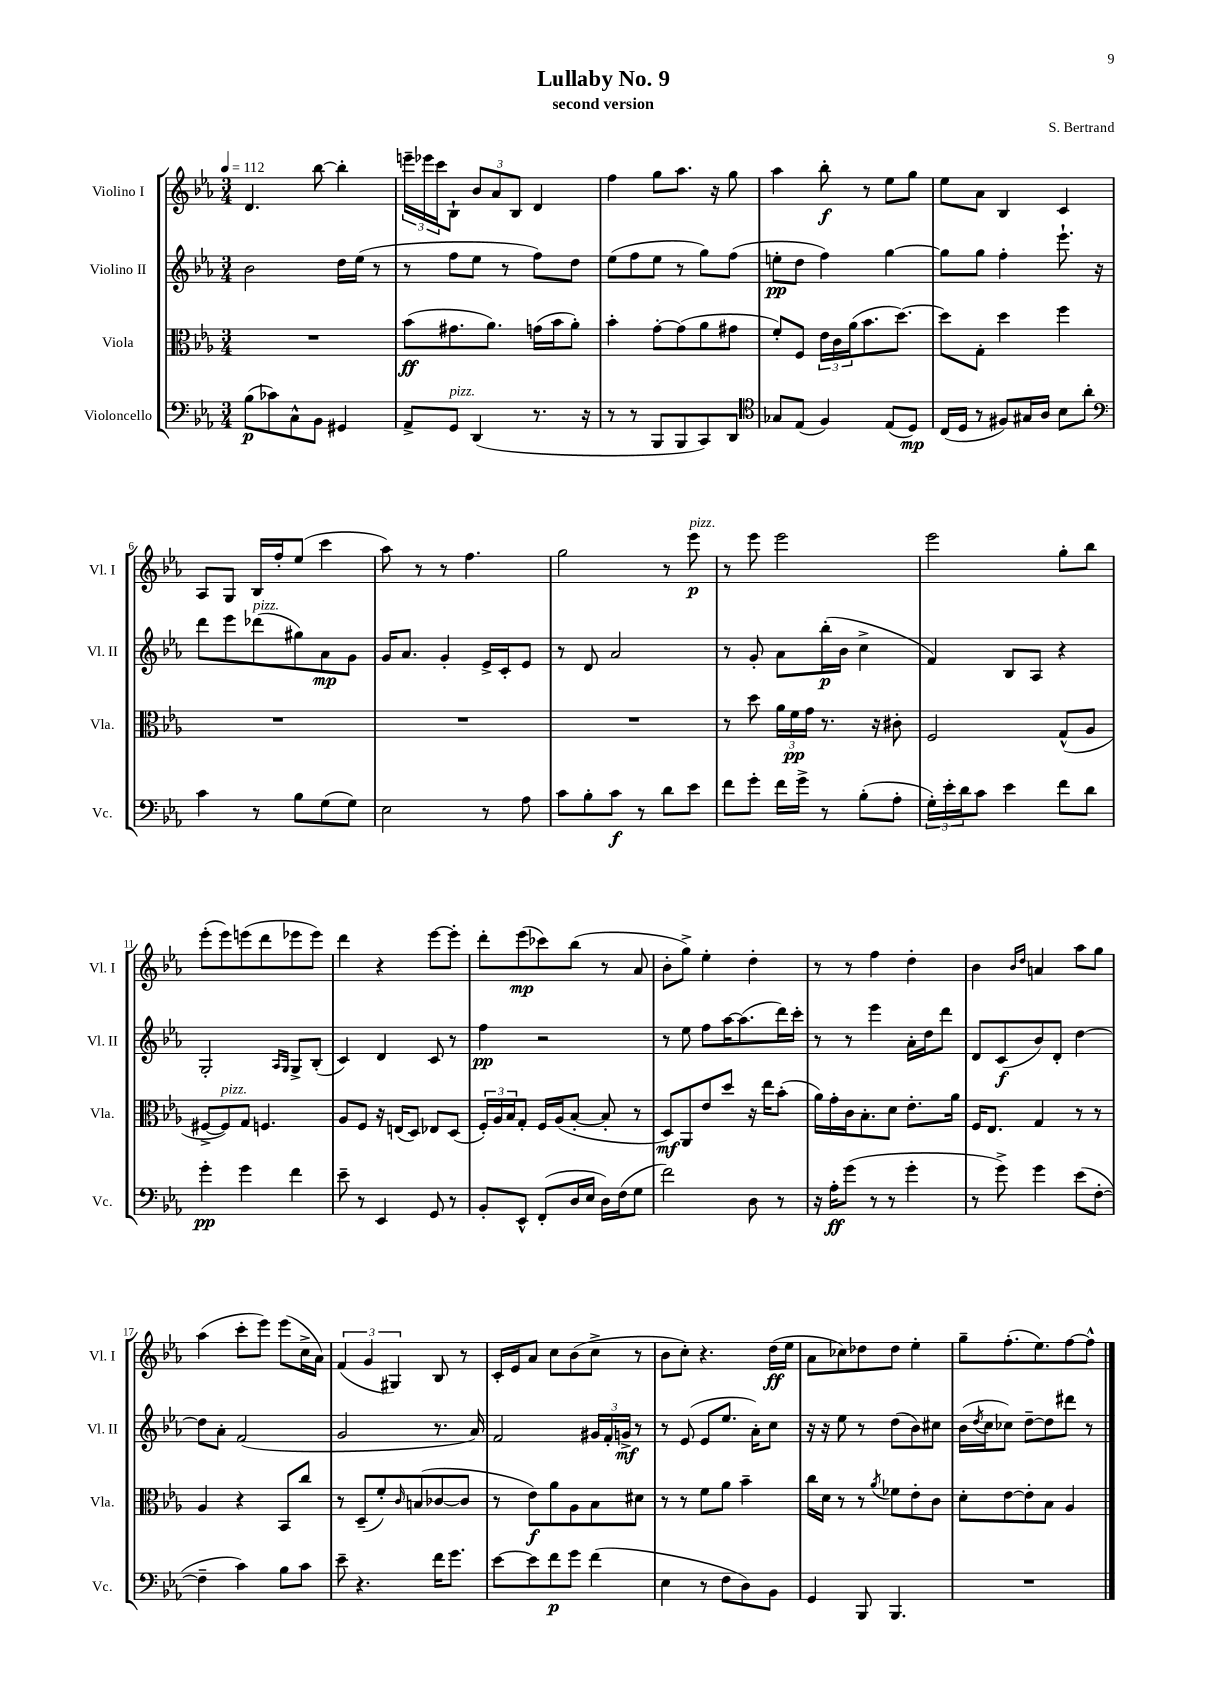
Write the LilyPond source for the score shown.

\header { title = "Lullaby No. 9" composer = "S. Bertrand" subtitle = "second version" }
<<
\new StaffGroup <<
\new Staff = "s0" \with { instrumentName = "Violino I" shortInstrumentName = "Vl. I" } {
    \clef treble \key ees \major \numericTimeSignature \time 3/4 \tempo 4 = 112
    d'4. bes''8~ bes''4-. |
    \tuplet 3/2 { e'''16-- ees'''16 c'''16 } bes8-! \tuplet 3/2 { bes'8 aes'8 bes8 } d'4 |
    f''4 g''8 aes''8. r16 g''8 |
    aes''4 bes''8-.\f r8 ees''8 g''8 |
    ees''8 aes'8 bes4 c'4 |
    aes8 g8 bes16 f''16-. ees''8( c'''4 |
    aes''8) r8 r8 f''4. |
    g''2 r8 ees'''8\p^\markup { \italic "pizz." } |
    r8 ees'''8 ees'''2 |
    ees'''2 g''8-. bes''8 |
    ees'''8-.( ees'''8) e'''8( d'''8 ees'''8 ees'''8) |
    d'''4 r4 ees'''8~ ees'''8-. |
    d'''8-. ees'''8\mp( ces'''8) bes''8( r8 aes'8 |
    bes'8-. g''8->) ees''4-. d''4-. |
    r8 r8 f''4 d''4-. |
    bes'4 \grace { bes'16 d''16 } a'4 aes''8 g''8 |
    aes''4( c'''8-. ees'''8) ees'''8( c''16-> aes'16) |
    \tuplet 3/2 { f'4( g'4 gis4) } bes8 r8 |
    c'16-. ees'16 aes'8 c''8 bes'8( c''8-> r8 |
    bes'8 c''8-.) r4. d''16\ff( ees''16 |
    aes'8 ces''8) des''8 des''8 ees''4-. |
    g''8-- f''8.-.( ees''8.) f''8~ f''8-^ \bar "|." |
}
\new Staff = "s1" \with { instrumentName = "Violino II" shortInstrumentName = "Vl. II" } {
    \clef treble \key ees \major \numericTimeSignature \time 3/4
    bes'2 d''16 ees''16( r8 |
    r8 f''8 ees''8 r8 f''8) d''8 |
    ees''8( f''8 ees''8 r8 g''8) f''8( |
    e''8-.\pp d''8 f''4) g''4~ |
    g''8 g''8 f''4-. ees'''8.-! r16 |
    d'''8 ees'''8 des'''8^\markup { \italic "pizz." }( gis''8) aes'8\mp g'8 |
    g'16 aes'8. g'4-. ees'16-> c'16-. ees'8 |
    r8 d'8 aes'2 |
    r8 g'8-. aes'8 bes''16-.\p( bes'16 c''4-> |
    f'4) bes8 aes8 r4 |
    g2-. \grace { aes16 g16 } g8-> bes8-.( |
    c'4) d'4 c'8 r8 |
    f''4\pp r2 |
    r8 ees''8 f''8 aes''16~ aes''8.( d'''16) c'''16-. |
    r8 r8 ees'''4 aes'16-. d''16 d'''8 |
    d'8 c'8\f( bes'8) d'8-. d''4~ |
    d''8 aes'8-. f'2( |
    g'2 r8. aes'16) |
    f'2 \tuplet 3/2 { gis'16 f'16-. g'16->\mf } r8 |
    r8 ees'8( ees'8 ees''8. aes'16-.) c''8 |
    r16 r16 ees''8 r8 d''8( bes'8) cis''8 |
    bes'16( \acciaccatura { d''8 } c''16 ces''8) d''8~-- d''8 dis'''8 r8 \bar "|." |
}
\new Staff = "s2" \with { instrumentName = "Viola" shortInstrumentName = "Vla." } {
    \clef alto \key ees \major \numericTimeSignature \time 3/4
    R2. |
    bes'8\ff( gis'8. aes'8.) g'16( bes'16 aes'8-.) |
    bes'4-. g'8~-. g'8( aes'8 gis'8 |
    f'8-.) f8 \tuplet 3/2 { ees'16 c'16 aes'16( } bes'8. d''8.~) |
    d''8 g8-. d''4 f''4 |
    R2. |
    R2. |
    R2. |
    r8 d''8 \tuplet 3/2 { aes'16 f'16\pp g'16 } r8. r16 cis'8-. |
    f2 g8-^( aes8 |
    fis8~-> fis8^\markup { \italic "pizz." }) g8 f4. |
    aes8 f8 r16 e16( d8) ees8 d8( |
    \tuplet 3/2 { f16-.) aes16 bes16 } g8-. f16 aes16( bes8~-. bes8-. r8 |
    d8\mf) aes,8 ees'8 d''8 r16 ees''16 bes'8-.( |
    aes'16) g'16-. c'16 bes8.-. d'8 ees'8.-. aes'16 |
    f16 ees8. g4 r8 r8 |
    aes4 r4 bes,8 c''8 |
    r8 d8--( f'8-.) \grace { c'16 } b8( ces'8~ ces'8 |
    r8 ees'8\f) aes'8 aes8 bes8 dis'8 |
    r8 r8 f'8 aes'8 bes'4-- |
    c''16 d'16 r8 r8 \acciaccatura { aes'8 } fes'8 ees'8-. c'8 |
    d'8-. ees'8~ ees'8-. bes8 aes4 \bar "|." |
}
\new Staff = "s3" \with { instrumentName = "Violoncello" shortInstrumentName = "Vc." } {
    \clef bass \key ees \major \numericTimeSignature \time 3/4
    bes8\p( ces'8) c8-^ bes,8 gis,4 |
    aes,8-> g,8^\markup { \italic "pizz." } d,4( r8. r16 |
    r8 r8 bes,,8 bes,,8 c,8) d,8 |
    \clef tenor ges8 ees8( f4) ees8( d8\mp) |
    c16( d16 r8 fis8) gis16 aes16 bes8 aes'8-. |
    \clef bass c'4 r8 bes8 g8( g8) |
    ees2 r8 aes8 |
    c'8 bes8-. c'8\f r8 d'8 ees'8 |
    f'8 g'8-. f'16 g'16-> r8 bes8-.( aes8-. |
    \tuplet 3/2 { g16-.) ees'16-. d'16 } c'8 ees'4 f'8 d'8 |
    g'4-.\pp g'4 f'4 |
    ees'8-- r8 ees,4 g,8 r8 |
    bes,8-. ees,8-^ f,8-.( d16 ees16 d16) f16( g8 |
    f'2) d8 r8 |
    r16 aes16-.\ff g'8( r8 r8 g'4-. |
    r8 g'8->) g'4 ees'8( f8~-. |
    f4-- c'4) bes8 c'8 |
    ees'8-- r4. f'16 g'8. |
    ees'8~ ees'8 f'8\p g'8 f'4( |
    ees4 r8 f8 d8) bes,8 |
    g,4 bes,,8 bes,,4. |
    R2. \bar "|." |
}
>>
>>
